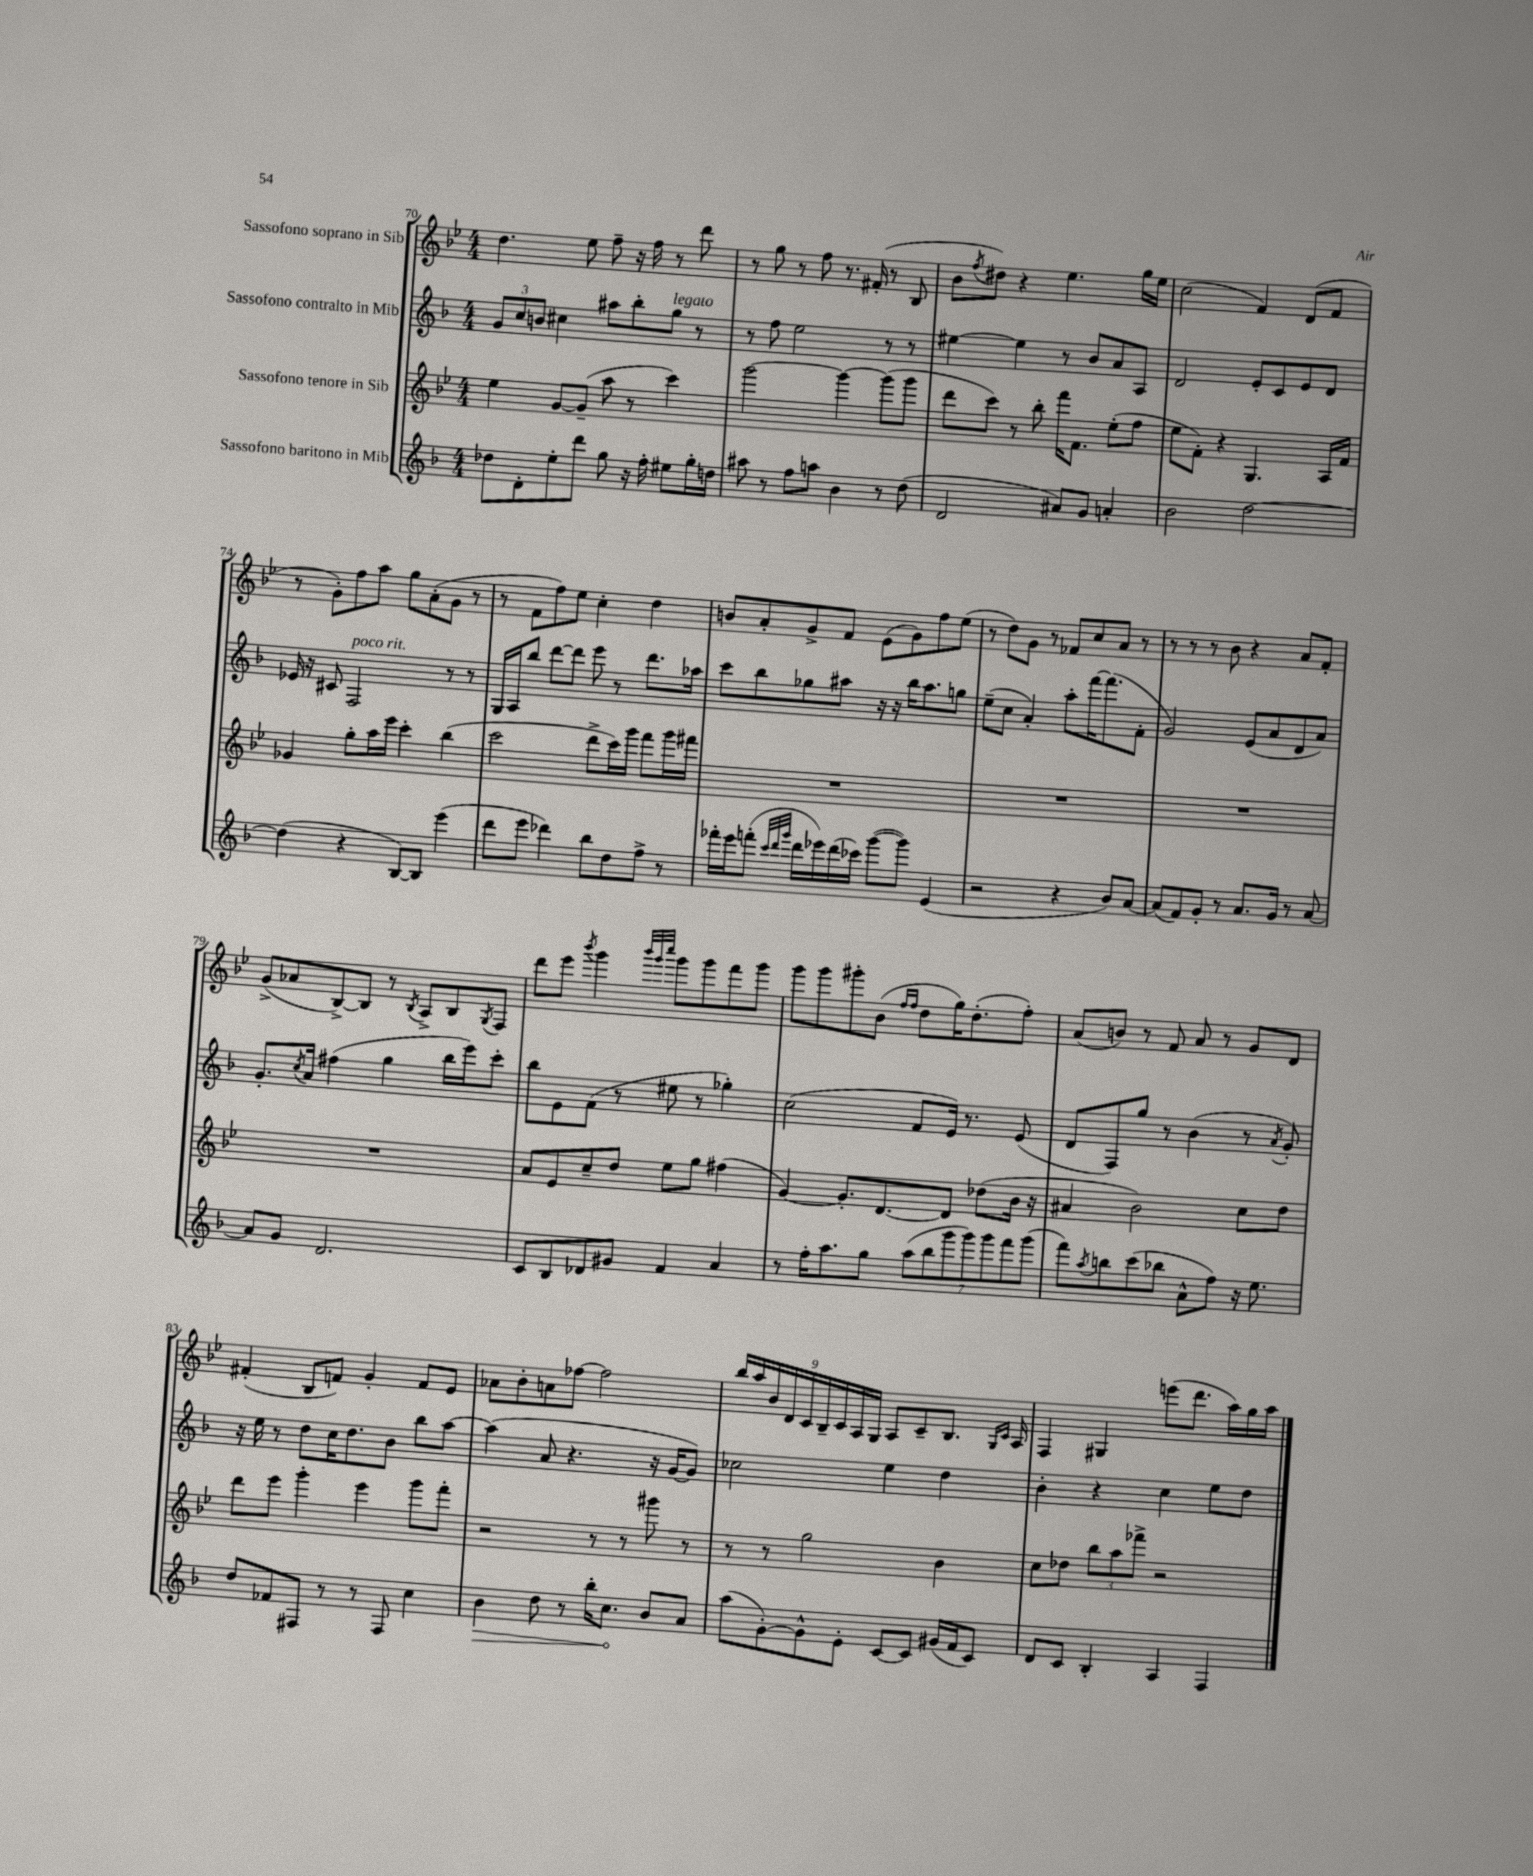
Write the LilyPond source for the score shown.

<<
\new StaffGroup <<
\new Staff = "s0" \with { instrumentName = "Sassofono soprano in Sib" } {
    \clef treble \key bes \major \numericTimeSignature \time 4/4
    d''4. ees''8 f''8-- r16 f''16 r8 d'''8 |
    r8 g''8 r8 f''8 r8. fis'16-.( r8 bes8 |
    bes'8 \acciaccatura { f''8 } dis''8) r4 ees''4. g''16 ees''16 |
    c''2( f'4) d'8( f'8 |
    r8 g'8-.) f''8 a''8 g''8 a'8-.( g'8 r8 |
    r8 f'8 f''8) ees''8 c''4-. d''4 |
    b'8 a'8-. g'8-> f'8 ees'8( g'8) f''8 ees''8( |
    r8 d''8) g'8 r8 fes'8 c''8 a'8 r8 |
    r8 r8 r8 bes'8 r4 a'8 f'8-. |
    g'8->( aes'8 bes8~->) bes8 r8 \acciaccatura { bes8 } a8-> bes8 \acciaccatura { g8 } f8 |
    d'''8 ees'''8 \acciaccatura { bes'''8 } g'''4 \grace { bes'''32 g'''32 c''''32 } g'''8 g'''8 f'''8 g'''8 |
    g'''8 g'''8 gis'''8-. bes'8( \grace { f''16 f''16 } d''8 g''16) d''8.-.( f''8-.) |
    a'8( b'8) r8 f'8 a'8 r8 g'8 d'8 |
    fis'4-.( bes8 f'8) g'4-. f'8 ees'8 |
    aes'8 bes'8-. a'8 fes''8~ fes''2 |
    \tuplet 9/8 { bes''16 a''16 bes'16 d'16 c'16 bes16-- c'16 a16 g16 } a8 c'8-- bes8. \grace { g16 c'16 } a16 |
    f4 gis4 e'''8( d'''8. a''16) g''16 a''16 \bar "|." |
}
\new Staff = "s1" \with { instrumentName = "Sassofono contralto in Mib" } {
    \clef treble \key f \major \numericTimeSignature \time 4/4
    \tuplet 3/2 { g'8 c''8 b'8 } cis''4 ais''8 bes''8-. g''8^\markup { \italic "legato" } r8 |
    r8 f''8 e''2 r8 r8 |
    eis''4~ eis''4 r8 bes'8 a'8 a8 |
    d'2 e'8-. c'8 e'8 d'8 |
    ees'16 r16 cis'8 f2^\markup { \italic "poco rit." } r8 r8 |
    g16 a16 bes''8 d'''8~ d'''8 e'''8 r8 d'''8. aes''16 |
    c'''8 bes''8 ges''8 ais''8 r16 r16 bes''16 ais''8. g''8 |
    e''8--( c''8 a'4-.) a''8-. f'''16~ f'''8.( f'8-. |
    g'2) e'8( a'8 d'8 a'8) |
    g'8.-. \acciaccatura { c''8 } a'16 fis''4( g''4 bes''16 e'''16) c'''8-. |
    bes''8 e'8 f'8( r8 eis''8 r8 ges''4-.) |
    c''2( f'8 e'16) r8. e'8( |
    d'8 f8) g''8 r8 bes'4( r8 \acciaccatura { a'8 } g'8-.) |
    r16 e''16 r8 d''8 c''16 d''8. bes'8 bes''8 a''8~ |
    a''4( a'8 r4. r16 g'16~ g'8) |
    ces''2 e''4 d''4 |
    bes'4-. r4 c''4 e''8 d''8 \bar "|." |
}
\new Staff = "s2" \with { instrumentName = "Sassofono tenore in Sib" } {
    \clef treble \key bes \major \numericTimeSignature \time 4/4
    ees''4 g'8~ g'8--( a''8 r8 c'''4) |
    g'''2~ g'''4~ g'''8( g'''8 |
    d'''8 c'''8) r8 bes''8-. f'''16 f'8. ees''8-.( f''8 |
    ees''8 f'8-.) r4 g4. a16 f'16 |
    ges'4 g''8-. a''16 ees'''16 c'''4-. bes''4( |
    c'''2 d'''8-> c'''16) g'''16 f'''8 g'''16 fis'''16 |
    R1 |
    R1 |
    R1 |
    R1 |
    a'8 ees'8 c''8-- d''8 ees''8 g''8 fis''4( |
    g'4~) g'8.-. d'8.~ d'8 des''8( bes'16 r16 |
    ais'4 bes'2) c''8 d''8 |
    d'''8 ees'''8 g'''4-. ees'''4 g'''8 f'''8-. |
    r2 r8 r8 gis'''8 r8 |
    r8 r8 g''2 bes'4 |
    c''8 des''8 \tuplet 3/2 { bes''8 a''8 fes'''8-> } r2 \bar "|." |
}
\new Staff = "s3" \with { instrumentName = "Sassofono baritono in Mib" } {
    \clef treble \key f \major \numericTimeSignature \time 4/4
    des''8 d'8-. e''8-. d'''8 g''8 r16 f''16-. eis''8 g''16-. d''16 |
    ais''8 r8 f''8 a''8 bes'4 r8 d''8( |
    d'2 ais'8) g'8 a'4-. |
    bes'2 d''2~ |
    d''4( r4 bes8~) bes8 e'''4( |
    d'''8 e'''8 des'''4) bes''8 d''8 f''8-> r8 |
    fes'''16-. e'''16 f'''8-.( \grace { c'''32 d'''32 g'''32 } d'''16 ees'''16) d'''16( ces'''16) g'''8~( g'''8) e'4( |
    r2 r4 bes'8) a'8~ |
    a'8( f'8) g'8-. r8 a'8. g'16 r8 a'8~ |
    a'8 g'8 d'2. |
    c'8 bes8 des'8 gis'8 f'4 a'4 |
    r8 f''16-. a''8. g''8 \tuplet 7/4 { a''8( bes''8 g'''8 g'''8) g'''8 f'''8 g'''8( } |
    f'''8) \acciaccatura { a''8 } b''8 c'''8( bes''8 a'8-^ f''8) r16 e''8. |
    d''8 fes'8 fis8 r8 r8 fis8 c''4 |
    \once \override Hairpin.circled-tip = ##t bes'4\> d''8 r8 bes''16-. c''8.\! bes'8 a'8 |
    a''8( g'8~-.) g'8-^ e'8-. c'8~ c'8 gis'16( f'16 c'8) |
    d'8 c'8 bes4-. a4 f4 \bar "|." |
}
>>
>>
\layout { \context { \Score currentBarNumber = #70 } }
